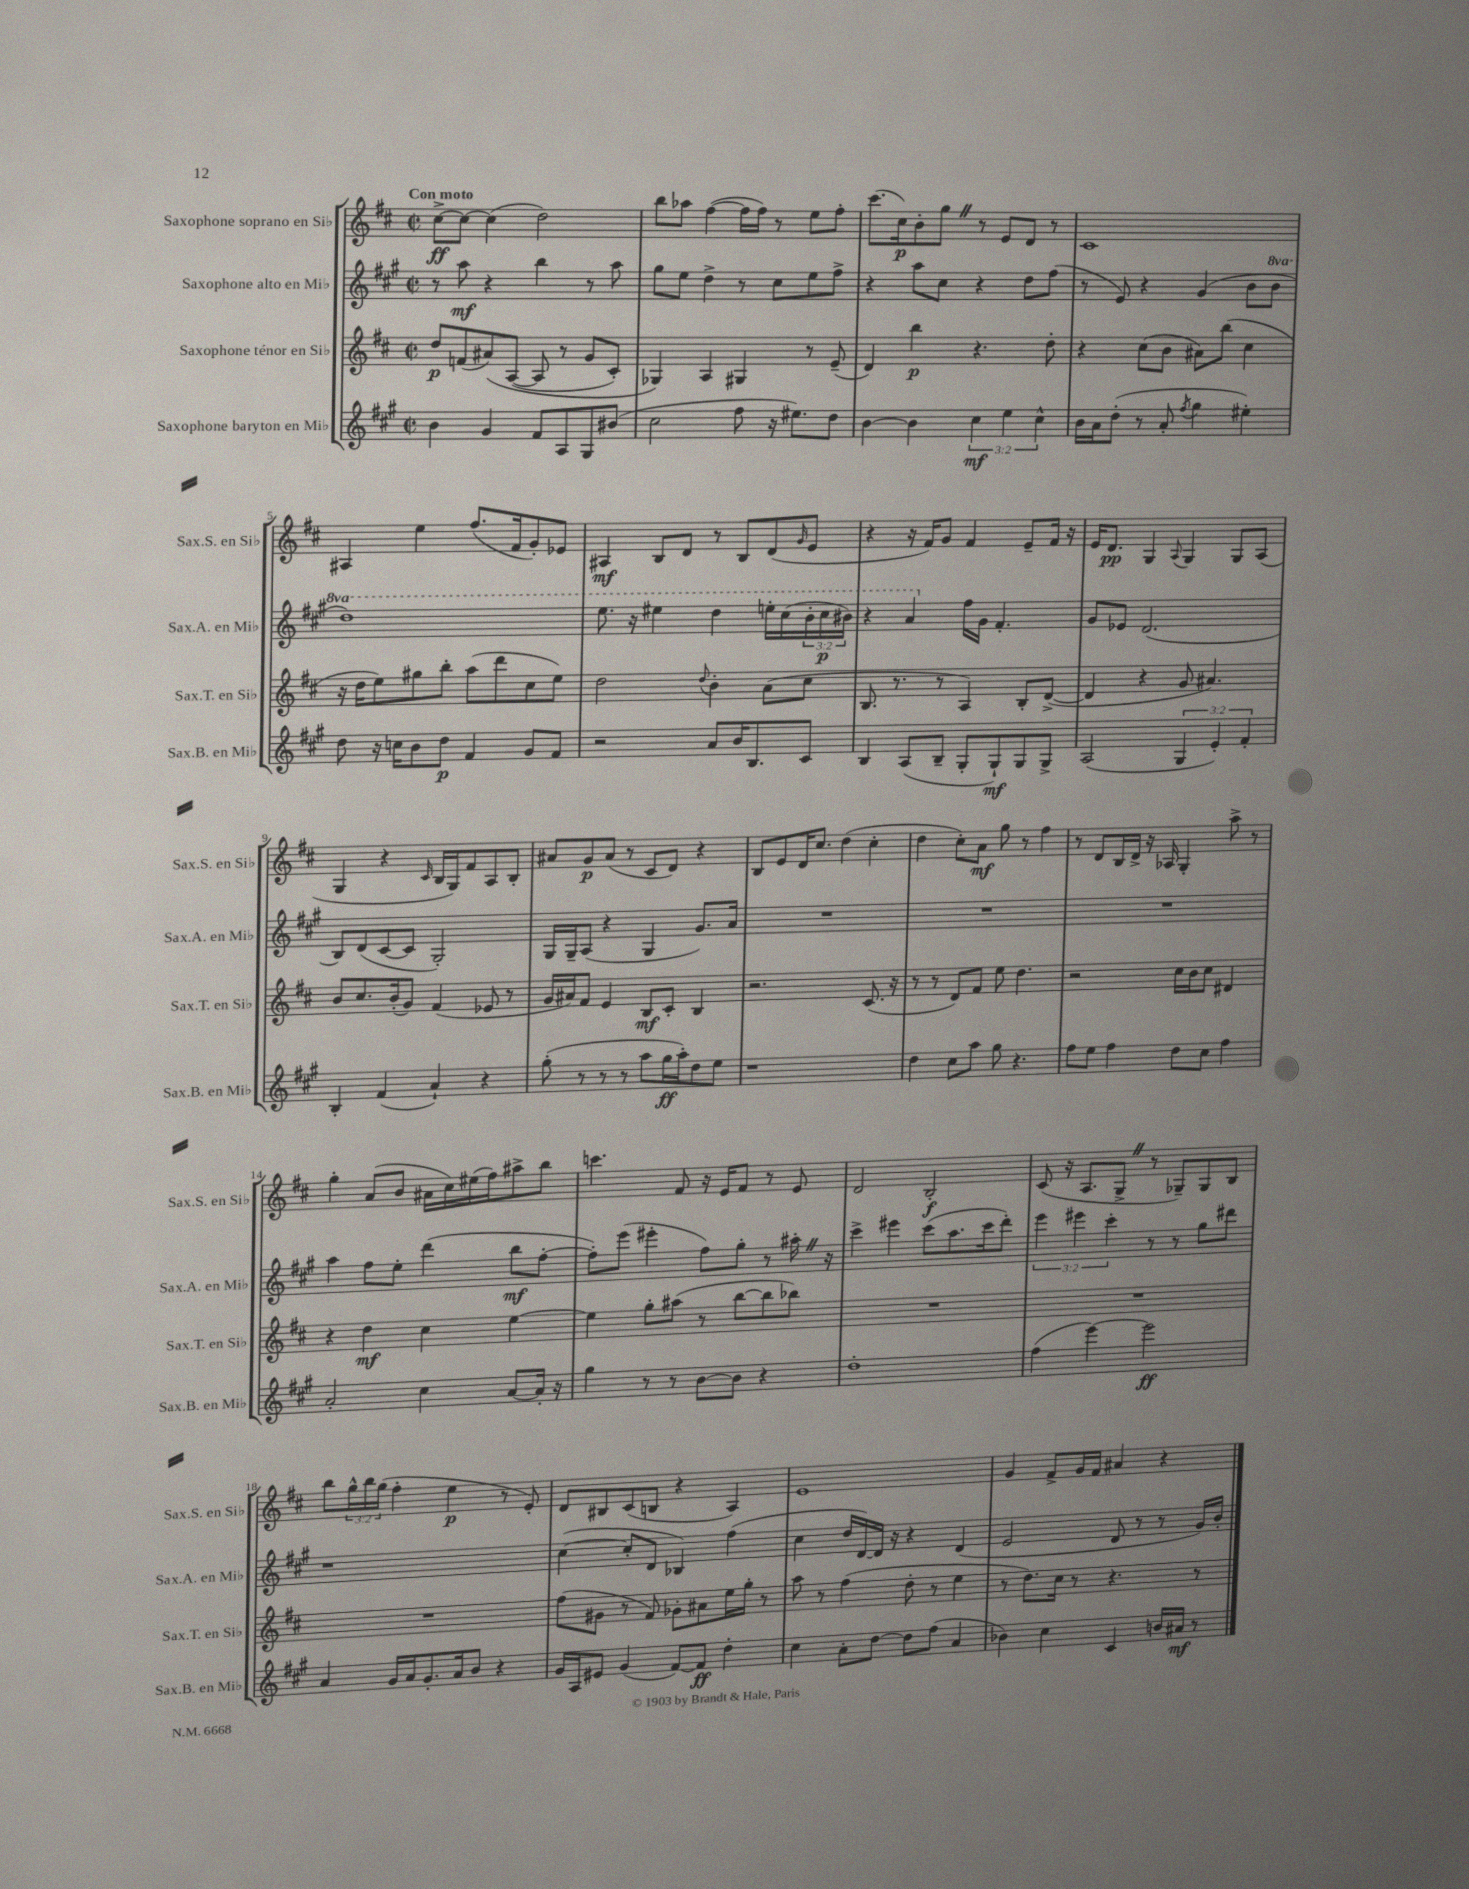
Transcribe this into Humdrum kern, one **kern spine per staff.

**kern	**kern	**kern	**kern
*staff4	*staff3	*staff2	*staff1
*clefG2	*clefG2	*clefG2	*clefG2
*k[f#c#g#]	*k[f#c#]	*k[f#c#g#]	*k[f#c#]
*M2/2	*M2/2	*M2/2	*M2/2
*met(c|)	*met(c|)	*met(c|)	*met(c|)
4b	8dd	8r	[8cc#^
.	(8f	8aa	8cc#_
4g#	&(8a#)	4r	(4cc#]
.	([8A	.	.
8f#	8A]	4bb	2dd)
8A	8r	.	.
8G#	8g	8r	.
(8b#	8c#')	8aa	.
=	=	=	=
2cc#	4G-&)	8gg#	8bb
.	.	8ee	8aa-
.	4A	4dd^	([4ff#
8ff#	4G#	8r	16ff#]
.	.	.	16ff#)
16r	.	8cc#	8r
8.ee#)	.	.	.
.	8r	8ee	8ee
8dd	(8e~	8ff#^	8ff#'
=	=	=	=
[4b	4d)	4r	(8.ccc#
.	.	.	16cc#)
4b]	4bb	8aa	8b'
.	.	8cc#	8gg
6cc#	4.r	4r	8r
.	.	.	8e
6ee	.	.	.
.	.	8dd	8d
6cc#^^	.	.	.
.	8dd'	(8ff#	8r
=	=	=	=
16b	4r	8r	1c#
16a	.	.	.
(8dd'	.	8e)	.
8r	(8cc#	4r	.
8a'	8b	.	.
8qff#	.	.	.
4gg#	8a#)	(4g#	.
.	(8bb	.	.
4ee#')	4cc#	8b	.
.	.	8bb	.
=	=	=	=
8dd	16r	1ddd)	4A#
.	16dd	.	.
16r	8ee)	.	.
16cc	.	.	.
8b	8gg#	.	4ee
8dd	8bb'	.	.
4f#	(8aa	.	(8.ff#
.	8ddd	.	.
.	.	.	16f#
8g#	8cc#	.	8g')
8f#	8ee)	.	8e-
=	=	=	=
2r	2dd	8.eee	4A#
.	.	16r	.
.	.	4eee#	8B
.	.	.	8d
.	8qqdd	.	.
8a	4b'	4ddd	8r
16b	.	.	8B
8.B	.	.	.
.	(8a	16eee'	(8d
.	.	(16ccc#	.
.	.	.	16qqg
8c#	8cc#	24bb'	8e
.	.	24ccc#	.
.	.	24bb#)	.
=	=	=	=
4B	8.B	4r	4r
.	8.r	.	.
(8A	.	4aa	16r
.	.	.	16f#)
8B~	8r	.	8g
8G#'	4A)	16ff#	4f#
.	.	16g#	.
8G#`)	.	4.f#'	.
8G#	8B'	.	8e~
8G#^	([8d^	.	16f#
.	.	.	16r
=	=	=	=
(2A	4d]	8g#	16e
.	.	.	8.d
.	.	8e-	.
.	4r	(2.d	4G
.	.	.	8qqA
6G#	8g	.	4G
.	4.a#)	.	.
6e')	.	.	.
.	.	.	8G
6f#'	.	.	.
.	.	.	(8A
=	=	=	=
4B'	8b	8B)	4G
.	8.cc#	(8d	.
(4f#	.	[8c#	4r
.	(16b'	.	.
.	8g)	8c#]	.
.	.	.	16qqc#
4a`)	(4f#	2G#')	16B
.	.	.	16G)
.	.	.	8f#
4r	8e-	.	8A
.	8r	.	8B'
=	=	=	=
(8gg#'	16g	16G#	8a#
.	16a#)	16G#~	.
8r	8f#	(8A	8g
8r	4e	4r	(8a#
8r	.	.	8r
8aa	8B	4G#	8c#
16gg#	8c#'	.	8d)
16aa')	.	.	.
8dd	4B	8.g#)	4r
8ee	.	.	.
.	.	16a	.
=	=	=	=
1r	2.r	1r	8B
.	.	.	8e
.	.	.	16d
.	.	.	8.cc#
.	.	.	(4dd
.	(8.c#	.	4cc#'
.	16r	.	.
=	=	=	=
4dd	8r	1r	4dd
.	8r	.	.
8cc#	8d)	.	8cc#')
8aa	8f#	.	8a
8gg#	8ee	.	8gg
4.r	4.dd	.	8r
.	.	.	4ff#
=	=	=	=
8ff#	2r	1r	8r
8ee	.	.	8d
4ff#	.	.	16B
.	.	.	16d^
.	.	.	16r
.	.	.	16A-
8dd	16cc#	.	4G'
.	16b	.	.
8cc#	8cc#	.	.
4ff#	4d#	.	8aa^
.	.	.	8r
=	=	=	=
2a'	4r	4aa	4gg'
.	4dd	8ff#	(8a
.	.	8ee'	8b
4cc#	4cc#	(4ddd	16a#
.	.	.	16cc#)
.	.	.	(16ee#
.	.	.	16ff#)
[8a	[4ee	8bb	8aa#^
16a']	.	[8ff#'	8bb
16r	.	.	.
=	=	=	=
4gg#	4ee]	8ff#'])	4.ccc
.	.	(8eee	.
8r	8gg'	4eee#'	.
8r	(8aa#	.	8f#
[8b	8r	8ff#)	16r
.	.	.	16e
8b]	[8bb	8gg#'	8f#
4r	8bb]	8r	8r
.	8bb-)	16aa#'	8e
.	.	16r	.
=	=	=	=
1dd'	1r	4ccc#^	2d
.	.	4eee#	.
.	.	(8ccc#	2B'
.	.	8.aa	.
.	.	16ccc#	.
.	.	8ddd')	.
=	=	=	=
(4ff#	1r	6eee	(8c#
.	.	.	16r
.	.	6eee#	.
.	.	.	8.A
[4eee)	.	.	.
.	.	6ccc#'	.
.	.	.	8G^
2eee]	.	8r	8r
.	.	8r	8G-~)
.	.	8gg#	8G-
.	.	8ddd#	8B
=	=	=	=
4a	1r	1r	8bb
.	.	.	24gg^^
.	.	.	24bb
.	.	.	(24gg
16g#	.	.	4ff#'
16a	.	.	.
8.g#'	.	.	.
.	.	.	4ee
16a	.	.	.
8b	.	.	.
4r	.	.	8r
.	.	.	8e')
=	=	=	=
16g#	(8ff#	([4cc#	8d
16A	.	.	.
8e#	8g#	.	8B#
(4g#	8r	8cc#']	(8c#
.	8f#)	8d	8B
[8f#)	8g-'	4B-)	4r
8f#]	8a#	.	.
4dd'	16ee	(4ff#	4A)
.	16gg'	.	.
.	8r	.	.
=	=	=	=
4cc#	8aa	4cc#	1e
.	8r	.	.
8a'	(4ff#	16dd	.
.	.	[16d)	.
[8dd	.	16d]	.
.	.	16r	.
8dd]	8dd'	4r	.
(8ff#	8r	.	.
4a	4ee	(4d	.
=	=	=	=
4b-)	8r	2e	4g
.	8.dd)	.	.
4cc#	.	.	8f#^
.	16cc#	.	.
.	8r	.	16g
.	.	.	16f#
4c#	4.r	8d	4a#
.	.	8r	.
16b	.	8r	4r
16a#	.	.	.
8r	8r	16g#)	.
.	.	16b'	.
==	==	==	==
*-	*-	*-	*-
